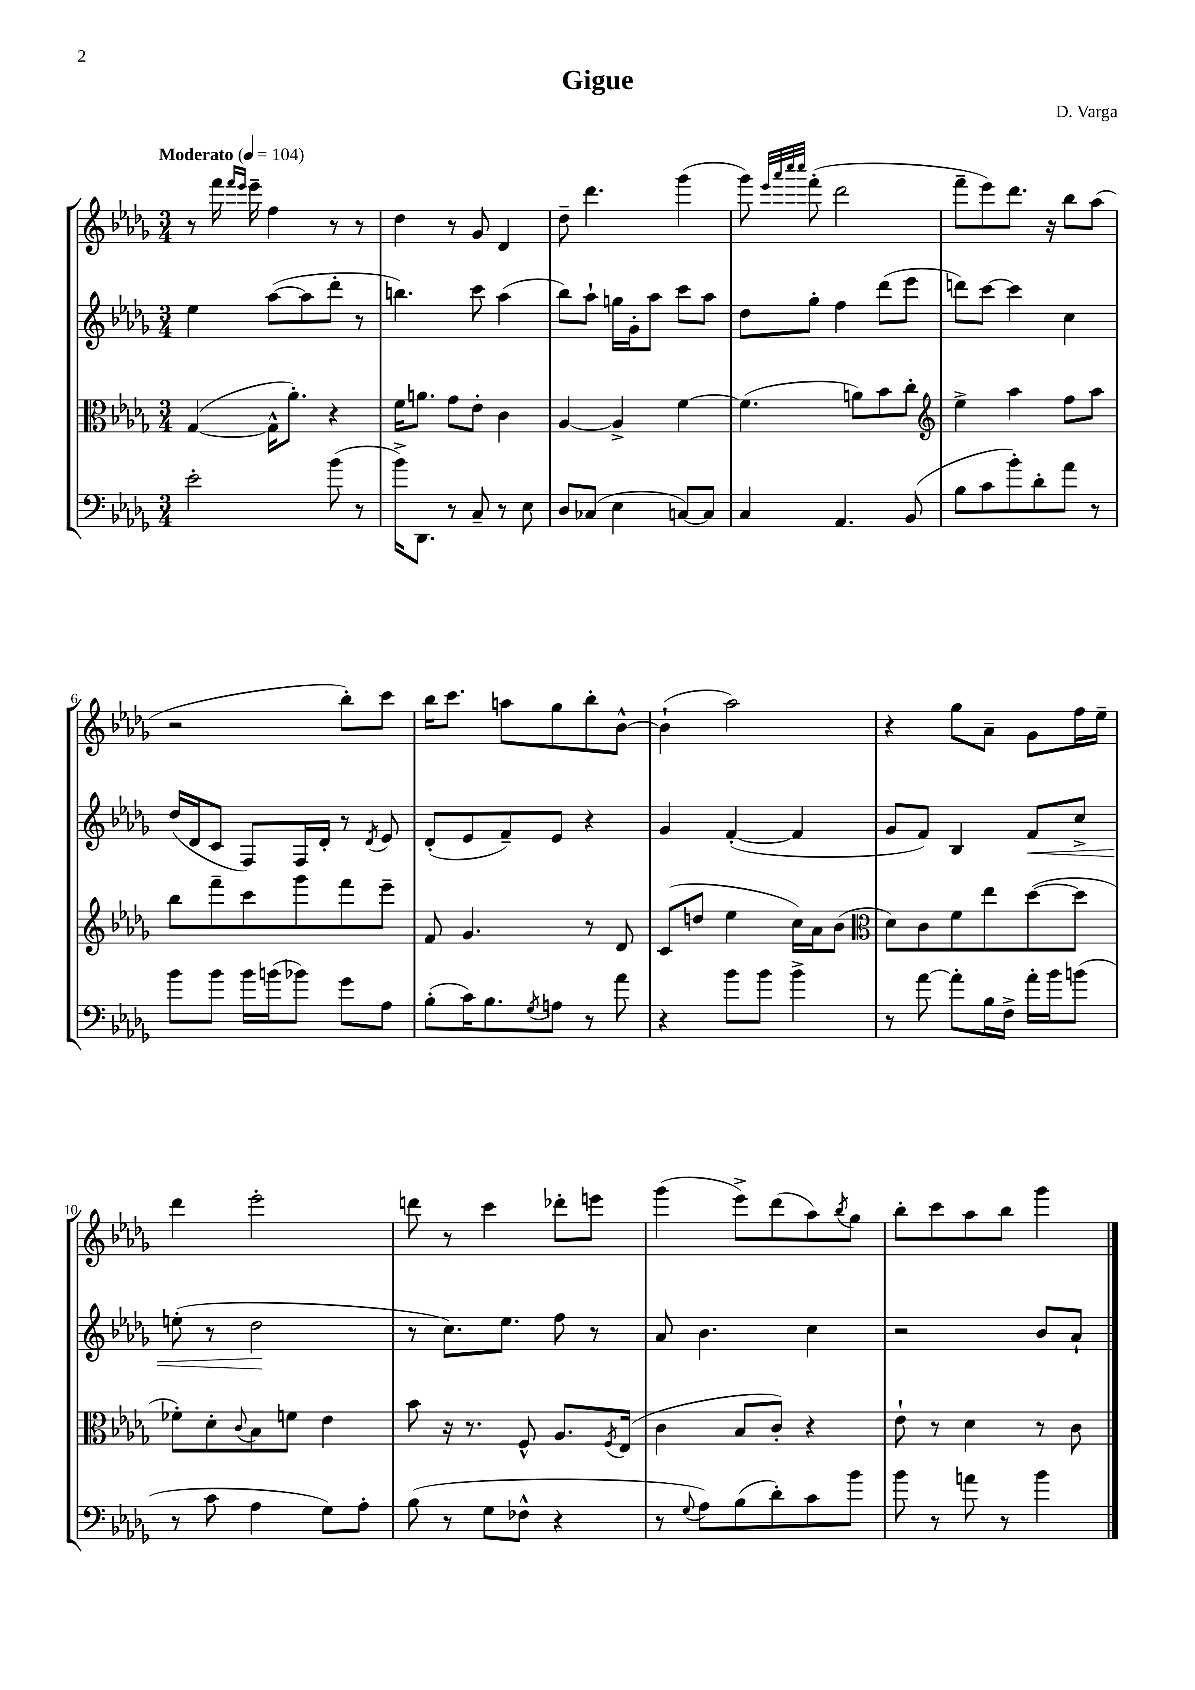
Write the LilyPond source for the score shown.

\header { title = "Gigue" composer = "D. Varga" }
<<
\new StaffGroup <<
\new Staff = "s0" {
    \clef treble \key des \major \numericTimeSignature \time 3/4 \tempo "Moderato" 4 = 104
    r8 f'''16 \grace { f'''16 ees'''16 } ees'''16-- f''4 r8 r8 |
    des''4 r8 ges'8 des'4 |
    des''8-- des'''4. ges'''4( |
    ges'''8) \grace { ees'''32 aes'''32 c''''32 c''''32 } f'''8-.( des'''2 |
    f'''8-- ees'''8) des'''8. r16 bes''8 aes''8( |
    r2 bes''8-.) c'''8 |
    bes''16 c'''8. a''8 ges''8 bes''8-. bes'8~-^ |
    bes'4-!( aes''2) |
    r4 ges''8 aes'8-- ges'8 f''16 ees''16-- |
    des'''4 ees'''2-. |
    d'''8 r8 c'''4 des'''8-. e'''8 |
    ges'''4( ees'''8->) des'''8( aes''8) \acciaccatura { bes''8 } ges''8 |
    bes''8-. c'''8 aes''8 bes''8 ges'''4 \bar "|." |
}
\new Staff = "s1" {
    \clef treble \key des \major \numericTimeSignature \time 3/4
    ees''4 aes''8~( aes''8 des'''8-. r8 |
    b''4.) c'''8 aes''4( |
    bes''8) aes''8-! g''16 ges'16-. aes''8 c'''8 aes''8 |
    des''8 ges''8-. f''4 des'''8( ees'''8 |
    d'''8) c'''8~ c'''4 c''4 |
    des''16( des'16 c'8 f8) f16 des'16-. r8 \acciaccatura { des'8 } ees'8 |
    des'8-.( ees'8 f'8--) ees'8 r4 |
    ges'4 f'4~-.( f'4 |
    ges'8 f'8) bes4 f'8\< c''8-> |
    e''8-.( r8 des''2\! |
    r8 c''8.) ees''8. f''8 r8 |
    aes'8 bes'4. c''4 |
    r2 bes'8 aes'8-! \bar "|." |
}
\new Staff = "s2" {
    \clef alto \key des \major \numericTimeSignature \time 3/4
    ges4~( ges16-^ aes'8.-.) r4 |
    f'16 a'8. ges'8 ees'8-. c'4 |
    aes4~ aes4-> f'4~ |
    f'4.( a'8) bes'8 c''8-. |
    \clef treble ees''4-> aes''4 f''8 aes''8 |
    bes''8 f'''8-- c'''8 ges'''8 f'''8 ees'''8-- |
    f'8 ges'4. r8 des'8 |
    c'8( d''8 ees''4 c''16) aes'16 bes'8( |
    \clef alto des'8) c'8 f'8 ees''8 des''8~( des''8 |
    fes'8-.) des'8-. \appoggiatura { c'8 } bes8 f'8 ees'4 |
    bes'8 r16 r8. f8-^ aes8. \acciaccatura { f8 } ees16( |
    c'4 bes8 c'8-.) r4 |
    ees'8-! r8 des'4 r8 c'8 \bar "|." |
}
\new Staff = "s3" {
    \clef bass \key des \major \numericTimeSignature \time 3/4
    ees'2-. bes'8( r8 |
    bes'16->) des,8. r8 c8-- r8 ees8 |
    des8 ces8( ees4 c8~) c8 |
    c4 aes,4. bes,8( |
    bes8 c'8 bes'8-.) des'8-. aes'8 r8 |
    bes'8 bes'8 bes'16 b'16( bes'8) ges'8 aes8 |
    bes8-.( c'16) bes8. \acciaccatura { ges8 } a8 r8 aes'8 |
    r4 bes'8 bes'8 bes'4-> |
    r8 aes'8~ aes'8-. bes16 f16-> aes'16-. bes'16 b'8( |
    r8 c'8 aes4 ges8) aes8-. |
    bes8( r8 ges8 fes8-^ r4 |
    r8 \appoggiatura { ges8 } aes8) bes8( des'8-.) c'8 bes'8 |
    bes'8 r8 a'8 r8 bes'4 \bar "|." |
}
>>
>>
